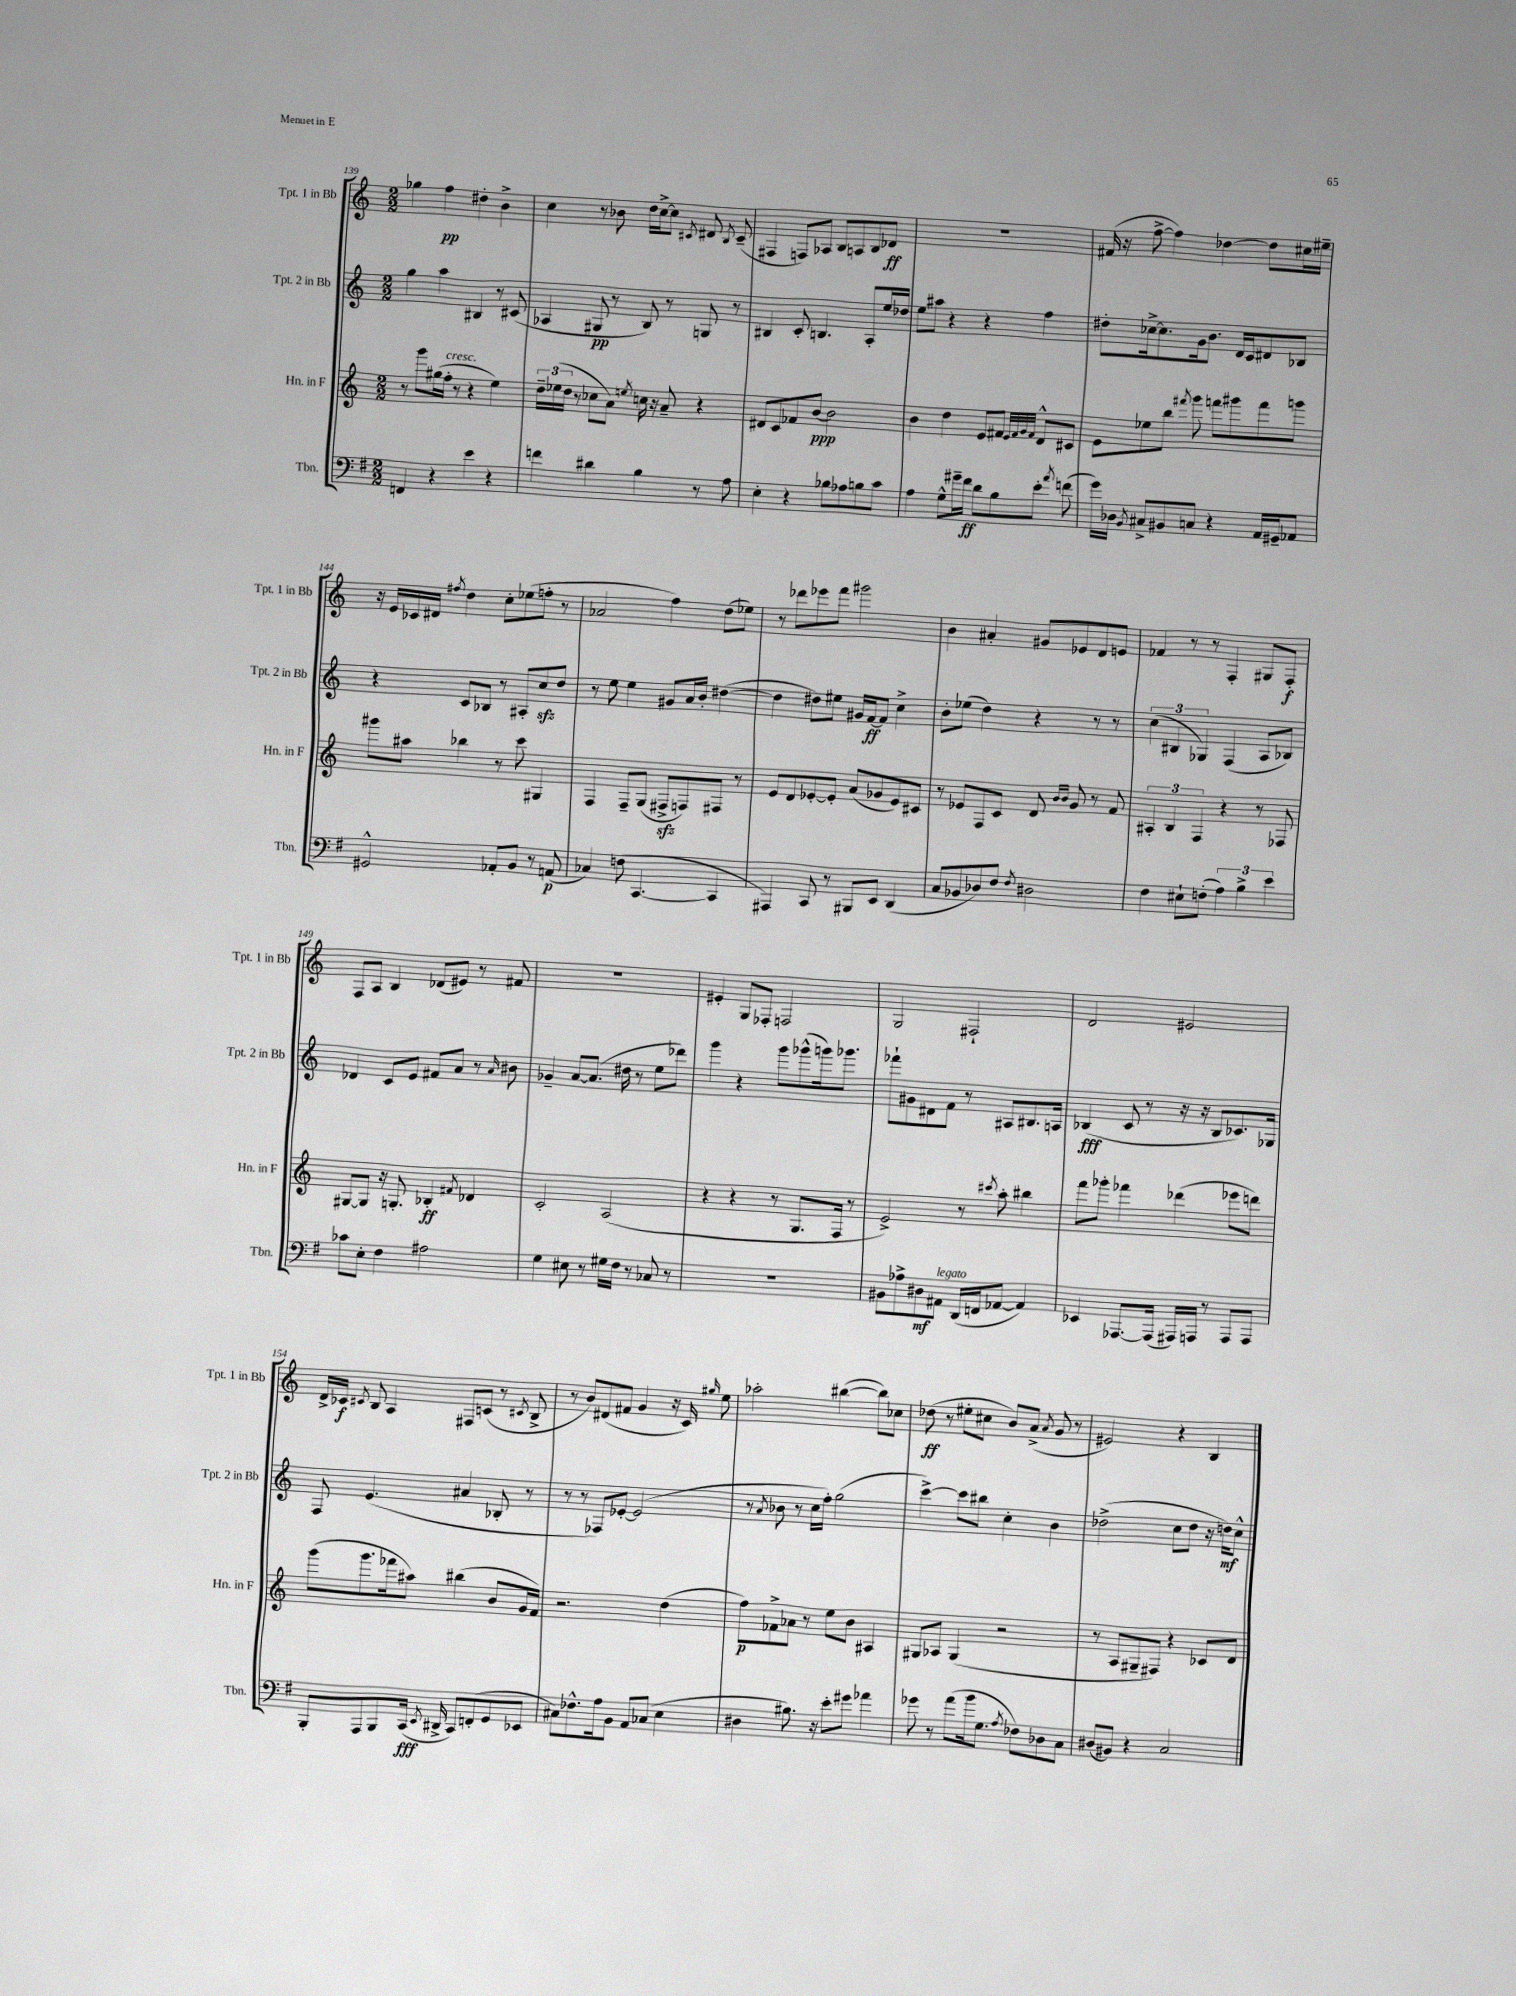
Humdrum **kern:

**kern	**dynam	**kern	**dynam	**kern	**dynam	**kern	**dynam
*part4	*part4	*part3	*part3	*part2	*part2	*part1	*part1
*staff4	*staff4	*staff3	*staff3	*staff2	*staff2	*staff1	*staff1
*I"Tbn.	*	*I"Hn. in F	*	*I"Tpt. 2 in Bb	*	*I"Tpt. 1 in Bb	*
*I'Tbn.	*	*I'Hn. in F	*	*I'Tpt. 2 in Bb	*	*I'Tpt. 1 in Bb	*
*clefF4	*	*clefG2	*	*clefG2	*	*clefG2	*
*k[f#]	*	*k[]	*	*k[]	*	*k[]	*
*M2/2	*	*M2/2	*	*M2/2	*	*M2/2	*
=139	=139	=139	=139	=139	=139	=139	=139
4FFn/	.	8r	.	4gg\	.	4gg-X\	.
.	.	8ggg\L	.	.	.	.	.
4r	.	(16gg#X\L	.	4aa\	.	4ff\	pp
!	!	!LO:TX:a:i:t=cresc.	!	!	!	!	!
.	.	16ff'\JJ	.	.	.	.	.
.	.	8r	.	.	.	.	.
4e\	.	4r	.	4B#X/	.	4dd#X'\	.
4r	.	4ee\)	.	8r	.	4b^\	.
.	.	.	.	(8c#X/	.	.	.
=140	=140	=140	=140	=140	=140	=140	=140
4fn\	.	24dd~\LL	.	4A-X/	.	4cc\	.
.	.	(24ee-X\	.	.	.	.	.
.	.	24dd\JJ	.	.	.	.	.
.	.	8r	.	.	.	.	.
4d#X\	.	8cc-X\L	.	8G#X/	pp	8r	.
.	.	8a\J)	.	8r	.	8b-X\	.
.	.	8qeen/	.	.	.	.	.
4B\	.	16ccn\	.	8B/)	.	16dd\LL	.
.	.	16r	.	.	.	[16cc^\J	.
.	.	8a~/	.	8r	.	8cc\J]	.
.	.	.	.	.	.	8qc#X/	.
8r	.	4r	.	8Gn/	.	8d#X/	.
.	.	.	.	.	.	8qB/	.
8A\	.	.	.	8r	.	(8c#~/	.
=141	=141	=141	=141	=141	=141	=141	=141
4E'\	.	8d#X/L	.	4B#X/	.	4F#X/	.
.	.	8c/	.	.	.	.	.
4r	.	8f-X/	.	8c'/	.	8Fn/L)	.
.	.	[8b/J	ppp	4.Bn/	.	8A-X/J	.
8B-X\L	.	2b\]	.	.	.	8B/L	.
8A-X\	.	.	.	.	.	8An/	.
8Bn\	.	.	.	8A'/L	.	8B/	.
8c\J	.	.	.	16ee/L	.	8d-X/J	ff
.	.	.	.	16dd-X/JJ	.	.	.
=142	=142	=142	=142	=142	=142	=142	=142
4A\	.	4b\	.	8ee\L	.	1r	.
.	.	.	.	8aa#X\J	.	.	.
8G^^\L	.	4dd\	.	4r	.	.	.
16g#X~\L	.	.	.	.	.	.	.
16f#\JJ	ff	.	.	.	.	.	.
8d\L	.	8e/L	.	4r	.	.	.
8B\	.	8f#X/J	.	.	.	.	.
.	.	32qqe/LLL	.	.	.	.	.
.	.	32qqf#/	.	.	.	.	.
.	.	32qqg/	.	.	.	.	.
.	.	32qqf#/JJJ	.	.	.	.	.
8e'\J	.	8d^^/L	.	4ff\	.	.	.
8qa/	.	.	.	.	.	.	.
(8fn\	.	8c#X/J	.	.	.	.	.
=143	=143	=143	=143	=143	=143	=143	=143
16g\LL)	.	8e\L	.	8dd#X'\L	.	(16f#X/	.
16D-X\JJ	.	.	.	.	.	16r	.
8qBB/	.	.	.	.	.	.	.
8C#X^/L	.	8ee-X\	.	[16cc-X^\k	.	[8ff^\	.
.	.	.	.	8.cc-\]	.	.	.
8BB#X/	.	8bb\J	.	.	.	4ff\])	.
.	.	8qfff#X/	.	.	.	.	.
8Cn/J	.	8ggg\	.	16g\k	.	.	.
.	.	.	.	8.b\J	.	.	.
4r	.	8fffn\L	.	.	.	[4dd-X\	.
.	.	8ggg#X\	.	16d/LL	.	.	.
.	.	.	.	16c/J	.	.	.
16AA/LL	.	8fff\	.	8d#X/	.	8dd-\L]	.
16GG#X~/J	.	.	.	.	.	.	.
8AA-X/J	.	8gggn\J	.	8B-X/J	.	16cc#X\L	.
.	.	.	.	.	.	16ee#X~\JJ	.
!!LO:LB:g=z
=144	=144	=144	=144	=144	=144	=144	=144
2GG#X^^/	.	8ggg#X\L	.	4r	.	16r	.
.	.	.	.	.	.	16e/LL	.
.	.	8aa#X\J	.	.	.	16c-X/	.
.	.	.	.	.	.	16d#X/JJ	.
.	.	.	.	.	.	8qff#X/	.
.	.	4bb-X\	.	8c/L	.	4dd\	.
.	.	.	.	8B-X/J	.	.	.
8AA-X'/L	.	8r	.	8r	.	8cc'\L	.
8BB/J	.	8ccc\	.	8A#X'/L	.	(8ee-X\	.
8r	.	4G#X/	.	8cczz/	.	8ffn'\J	.
(8AAn/	p	.	.	8dd/J	.	8r	.
=145	=145	=145	=145	=145	=145	=145	=145
4C-X/)	.	4F/	.	8r	.	2a-X/	.
.	.	.	.	8ee\	.	.	.
(8Fn\	.	8F~/L	.	4ee\	.	.	.
[4.CC/	.	(8G/J	.	.	.	.	.
.	.	8F#Xzz^/L	.	8g#X/L	.	4ff\)	.
.	.	8Fn/)	.	16a/L	.	.	.
.	.	.	.	16b'/JJ	.	.	.
4CC/]	.	8F#X/J	.	([4dd#X\	.	(8dd\L	.
.	.	8r	.	.	.	8ee-X\J)	.
=146	=146	=146	=146	=146	=146	=146	=146
4AAA#X/)	.	8e/L	.	4dd#\]	.	8r	.
.	.	8d/	.	.	.	8ddd-X\L	.
8CC/	.	[8e-X'/	.	8dd#X\L)	.	8eee-X\	.
8r	.	8e-'/J]	.	8ee#X\J	.	8fff\J	.
8BBB#X/L	.	(8a/L	.	16g#X/LL	.	2ggg#X\	.
.	.	.	.	[16f/J	ff	.	.
8EE/J	.	8g-X/	.	8f/J]	.	.	.
(4DD/	.	8e-/)	.	4cc^\	.	.	.
.	.	8c#X/J	.	.	.	.	.
=147	=147	=147	=147	=147	=147	=147	=147
8C/L	.	8r	.	8b'\L	.	4b\	.
8BB-X/	.	8e-X/L	.	(8ee-X\J	.	.	.
8D-X/)	.	8F/	.	4dd\)	.	4a#X'/	.
8F#/J	.	8c/J	.	.	.	.	.
8qF#/	.	.	.	.	.	.	.
2D#X\	.	8d/	.	4r	.	8g#X/L	.
.	.	16qqb/LL	.	.	.	.	.
.	.	16qqb/JJ	.	.	.	.	.
.	.	8g/	.	.	.	8e-X/	.
.	.	8r	.	8r	.	8d/	.
.	.	8f/	.	8r	.	8en/J	.
=148	=148	=148	=148	=148	=148	=148	=148
4F#\	.	6A#X'/	.	(6cc\	.	4f-X/	.
.	.	6B/	.	6B#X/	.	.	.
8E#X`\L	.	.	.	.	.	8r	.
.	.	6F/	.	6G-X/)	.	.	.
(8Fn'\J	.	.	.	.	.	8r	.
6A\)	.	4r	.	(4F/	.	4F'/	.
6B^\	.	.	.	.	.	.	.
.	.	8r	.	8A/L	.	8G#X/L	.
6e\	.	.	.	.	.	.	.
.	.	8F-X/	.	8B-X/J)	.	8F'/J	f
!!LO:LB:g=z
=149	=149	=149	=149	=149	=149	=149	=149
8c-X\L	.	[8G#X/L	.	4d-X/	.	8F/L	.
8E'\J	.	8G#/J]	.	.	.	8A/J	.
4F#\	.	16r	.	8c/L	.	4B/	.
.	.	8.Gn'/	.	.	.	.	.
.	.	.	.	8e/J	.	.	.
2A#X\	.	4B-X'/	ff	8f#X/L	.	(8d-X/L	.
.	.	.	.	8a/J	.	8e#X/J)	.
.	.	8qf#X/	.	.	.	.	.
.	.	4d-X/	.	8r	.	8r	.
.	.	.	.	16qqa/	.	.	.
.	.	.	.	8b#X\	.	8f#X/	.
=150	=150	=150	=150	=150	=150	=150	=150
4G\	.	2c'/	.	4g-X~/	.	1r	.
8E#X\	.	.	.	[8a/L	.	.	.
8r	.	.	.	(8.a/J]	.	.	.
16G#X\LL	.	(2A/	.	.	.	.	.
16F#\JJ	.	.	.	16dd#X\	.	.	.
8r	.	.	.	8r	.	.	.
8C-X/	.	.	.	8ee\L	.	.	.
8r	.	.	.	8ddd-X\J)	.	.	.
=151	=151	=151	=151	=151	=151	=151	=151
1r	.	4r	.	4ggg\	.	4e#X'/	.
.	.	4r	.	4r	.	8G/L	.
.	.	.	.	.	.	8F-X'/J	.
.	.	8r	.	8ggg\L	.	2Fn/	.
.	.	8.G/L	.	(8ggg-X^^\	.	.	.
.	.	.	.	16gggn\k)	.	.	.
.	.	16F/Jk	.	8.ggg-X\J	.	.	.
.	.	8r	.	.	.	.	.
=152	=152	=152	=152	=152	=152	=152	=152
8BB#X\L	.	2e^/)	.	8fff-X`\L	.	2G/	.
8A-X^\	.	.	.	8g#X\	.	.	.
8D#X\	mf	.	.	8d#X\	.	.	.
!LO:TX:a:i:t=legato	!	!	!	!	!	!	!
8AA#X\J	.	.	.	8f\J	.	.	.
(16DD/LL	.	8r	.	8r	.	2F#X`/	.
16FFn/J	.	.	.	.	.	.	.
.	.	8qccc#X/	.	.	.	.	.
[8AA-X/J	.	8aa'\	.	8A#X/L	.	.	.
4AA-/])	.	4bb#X\	.	8.B#X/	.	.	.
.	.	.	.	16An/Jk	.	.	.
=153	=153	=153	=153	=153	=153	=153	=153
4EE-X/	.	8fff\L	.	(4B-X/	fff	2d/	.
.	.	8ggg-X'\J	.	.	.	.	.
[8.AAA-X/L	.	4fff-X\	.	8c/	.	.	.
.	.	.	.	8r	.	.	.
(16AAA-/Jk]	.	.	.	.	.	.	.
16AAA#X/LL)	.	(4ddd-X\	.	16r	.	2e#X/	.
16AAAn/JJ	.	.	.	16r	.	.	.
8r	.	.	.	8B-/L	.	.	.
8AAA/L	.	8eee-X\L	.	8.c-X/)	.	.	.
8AAA/J	.	8dddn\J)	.	.	.	.	.
.	.	.	.	16G-X/Jk	.	.	.
!!LO:LB:g=z
=154	=154	=154	=154	=154	=154	=154	=154
8BBB'/L	.	(8ggg\L	.	8F/	.	16d^/LL	.
.	.	.	.	.	.	16c-X/JJ	f
.	.	.	.	.	.	8qc#X/	.
8AAA/	.	8.ggg\	.	(4.e/	.	8B/	.
8BBB/	.	.	.	.	.	4A/	.
.	.	16fff-X\k	.	.	.	.	.
(16CC/Jk	fff	8aa#X\J)	.	.	.	.	.
8qEE/	.	.	.	.	.	.	.
16DD#X^/	.	.	.	.	.	.	.
8CC/L)	.	(4bb#X\	.	4a#X/	.	8F#X/L	.
(8FFn'/	.	.	.	.	.	(8cn/J	.
8GG/	.	8b/L	.	8B-X'/	.	8r	.
.	.	.	.	.	.	8qc#X/	.
8EE-X/J	.	16g/L	.	8r	.	8B^/	.
.	.	16f/JJ)	.	.	.	.	.
=155	=155	=155	=155	=155	=155	=155	=155
8C#X\L)	.	2.r	.	8r	.	8r	.
8.F-X^^\	.	.	.	8r	.	8b/L)	.
.	.	.	.	8F-X/L)	.	(8d#X/	.
16A\k	.	.	.	.	.	.	.
8BB\J	.	.	.	[8e-X'/J	.	8f#X/J	.
8AA/L	.	.	.	(2e-/]	.	4g/	.
(8C-X/J	.	.	.	.	.	.	.
4E\	.	(4dd\	.	.	.	16r	.
.	.	.	.	.	.	16c/)	.
.	.	.	.	.	.	16qqgg#X/	.
.	.	.	.	.	.	8ee\	.
=156	=156	=156	=156	=156	=156	=156	=156
4D#X\	.	8ff\L)	p	8r	.	2aa-X'\	.
.	.	.	.	8qa/	.	.	.
.	.	8f-X^\	.	8b-X\	.	.	.
8.B#X\)	.	8a-X\J	.	8r	.	.	.
.	.	8r	.	16cc\LL	.	.	.
16r	.	.	.	16ff'\JJ)	.	.	.
8e'\L	.	8ee\L	.	(2gg\	.	([4bb#X\	.
8g#X\J	.	8b\J	.	.	.	.	.
4a-X\	.	4A#X/	.	.	.	8bb#\L])	.
.	.	.	.	.	.	8cc-X\J	.
=157	=157	=157	=157	=157	=157	=157	=157
8g-X\	.	8G#X/L	.	[4ccc^\)	.	(8dd-X\	ff
8r	.	8A-X/J	.	.	.	8r	.
(8a\L	.	(4G#/	.	8ccc\L]	.	8ee#X'\L	.
16b\k	.	.	.	8bb#X\J	.	8cc#X\J	.
8.G\J	.	.	.	.	.	.	.
.	.	2r	.	4cc'\	.	8b/L)	.
8qA/	.	.	.	.	.	.	.
8F-X\L)	.	.	.	.	.	(8a^/J	.
.	.	.	.	.	.	8qa/	.
8D-X\	.	.	.	4b\	.	8g/	.
8C\J	.	.	.	.	.	8r	.
=158	=158	=158	=158	=158	=158	=158	=158
(8D#X/L	.	8r	.	(2dd-X^\	.	2e#X/)	.
8BB#X/J)	.	8A/L	.	.	.	.	.
4r	.	8G#X~/	.	.	.	.	.
.	.	8F#X/J)	.	.	.	.	.
2C/	.	4r	.	8cc\L	.	4r	.
.	.	.	.	8dd-\J	.	.	.
.	.	8c-X/L	.	16r	.	4B/	.
.	.	.	.	16ddn\KL)	mf	.	.
.	.	8d/J	.	8cc^^\J	.	.	.
==	==	==	==	==	==	==	==
*-	*-	*-	*-	*-	*-	*-	*-
